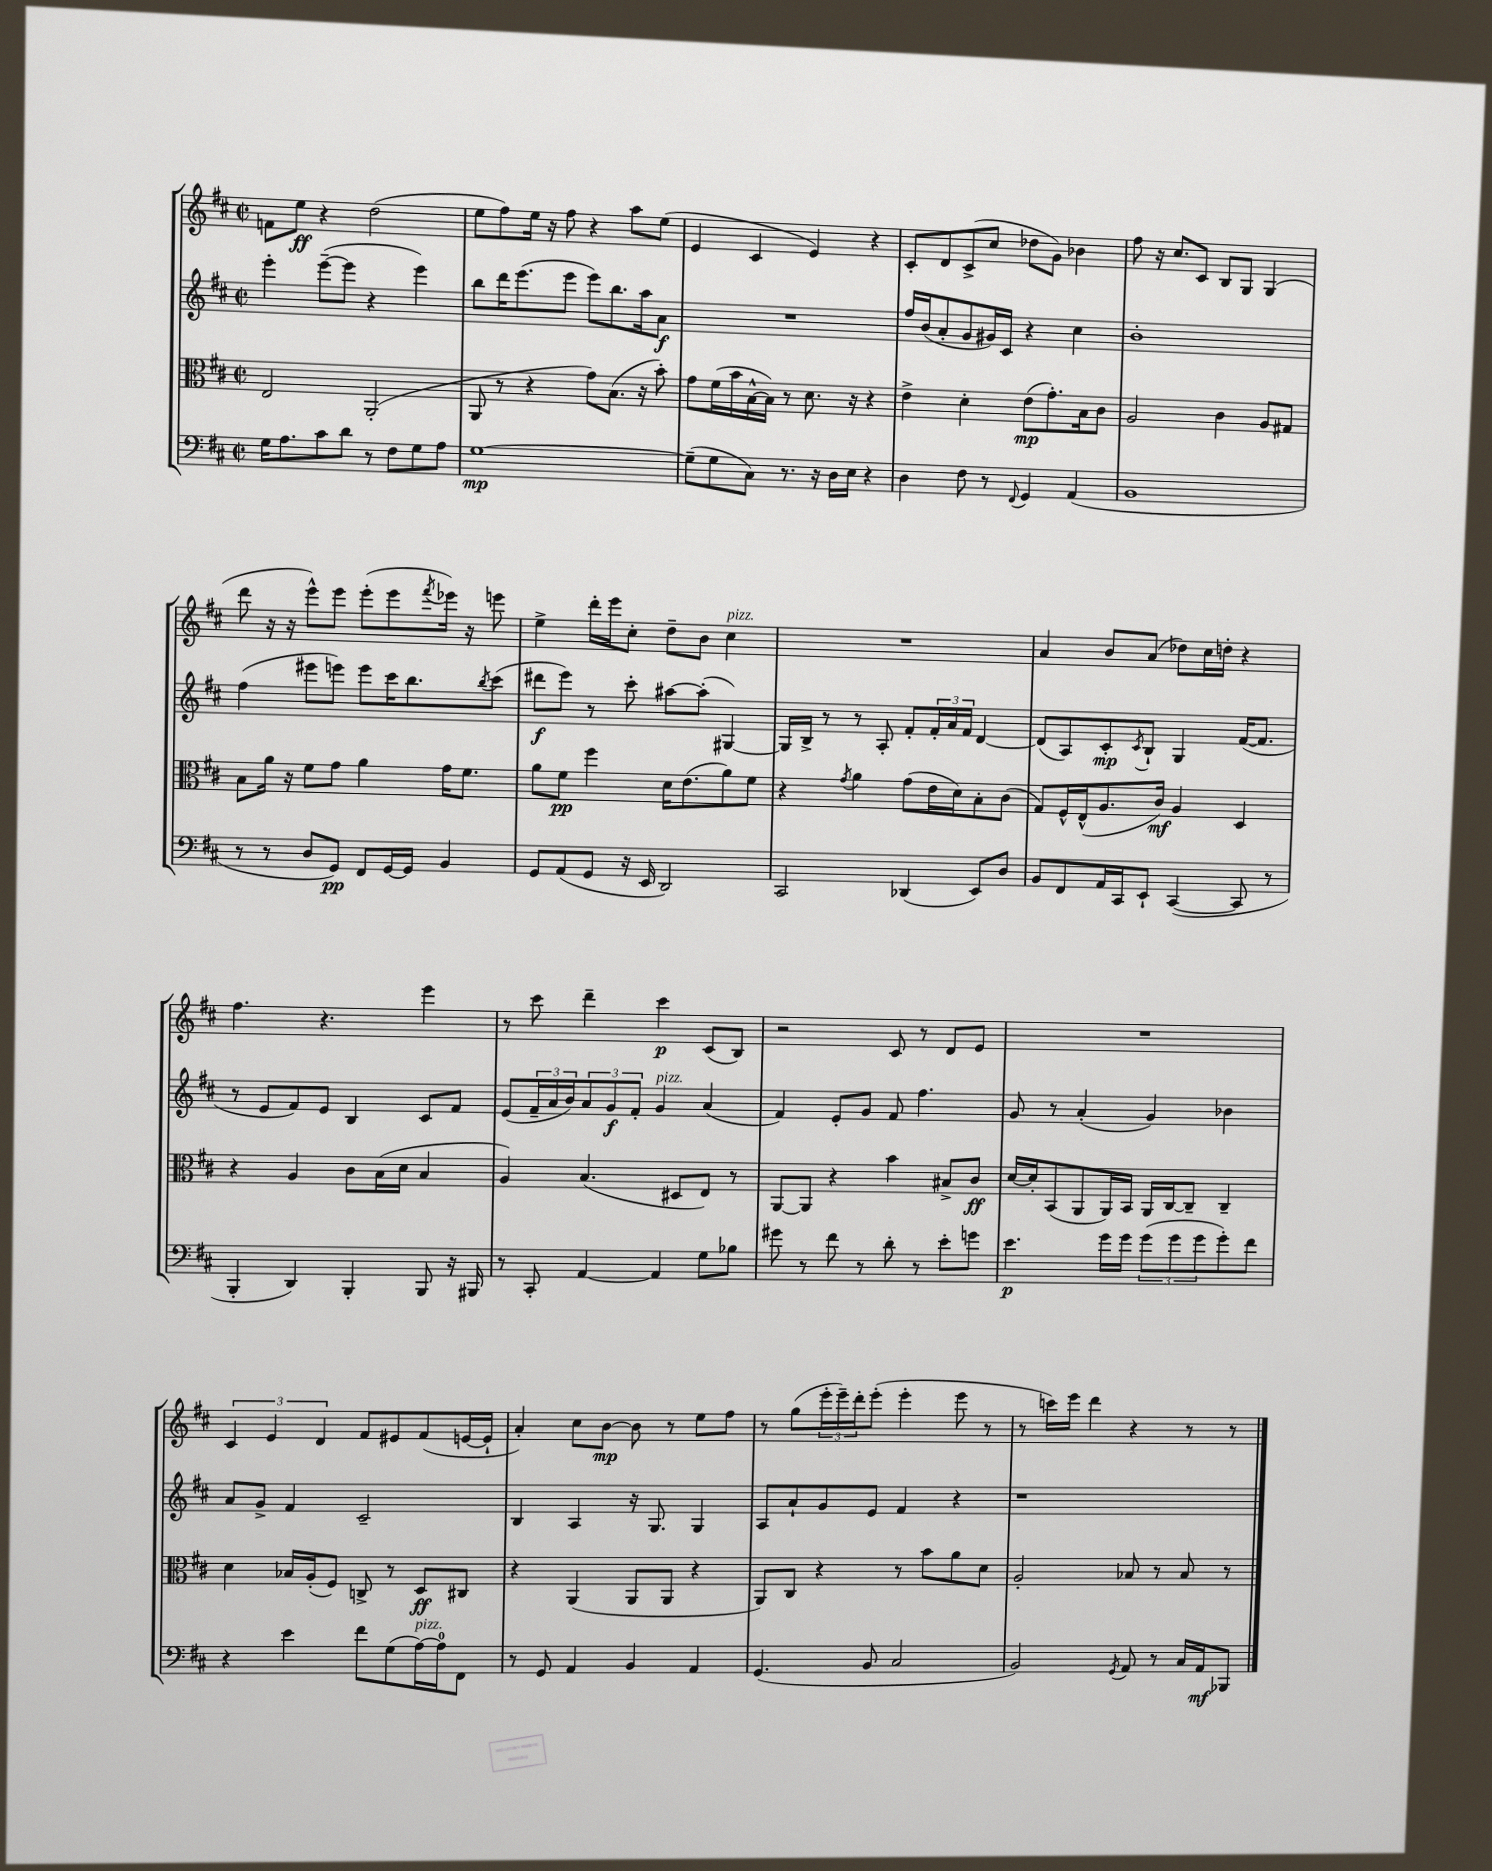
<<
\new StaffGroup <<
\new Staff = "s0" {
    \clef treble \key d \major \defaultTimeSignature \time 2/2
    f'8 e''8\ff r4 d''2( |
    e''8 fis''8) e''16 r16 fis''8 r4 a''8 e''8( |
    e'4 cis'4 e'4) r4 |
    cis'8-. d'8 cis'8->( cis''8 des''8 g'8) bes'4 |
    fis''8 r16 cis''8. cis'8 b8 g8 g4( |
    d'''8 r16 r16 e'''8-^) e'''8 e'''8-.( e'''8 \acciaccatura { fis'''8 } ees'''16) r16 e'''8 |
    e''4-> d'''16-. e'''16 cis''8-. d''8-- b'8 cis''4^\markup { \italic "pizz." } |
    R1 |
    a'4 b'8 a'8( des''8) cis''16 d''16-. r4 |
    fis''4. r4. e'''4 |
    r8 cis'''8 d'''4-- cis'''4\p cis'8( b8) |
    r2 cis'8 r8 d'8 e'8 |
    R1 |
    \tuplet 3/2 { cis'4 e'4 d'4 } fis'8 eis'8 fis'8( e'16~ e'16-! |
    a'4-.) cis''8 b'8~\mp b'8 r8 e''8 fis''8 |
    r8 g''8( \tuplet 3/2 { e'''16-. e'''16--) d'''16-. } e'''8-.( e'''4-. e'''8 r8 |
    r8 c'''16) e'''16 d'''4 r4 r8 r8 \bar "|." |
}
\new Staff = "s1" {
    \clef treble \key d \major \defaultTimeSignature \time 2/2
    e'''4-. e'''8~--( e'''8 r4 e'''4) |
    b''8 d'''16 e'''8.( e'''8 e'''8) b''8. a''16 a'8\f |
    R1 |
    fis''16 b'16( a'8-. g'8 gis'16) cis'16 r4 cis''4 |
    b'1-. |
    fis''4( eis'''8 e'''8) e'''8 cis'''16 b''8. \acciaccatura { b''8 } cis'''8( |
    dis'''8\f e'''8) r8 cis'''8-. ais''8~ ais''8-.( gis4~) |
    gis16 b16-> r8 r8 a8-. fis'8-. \tuplet 3/2 { fis'16-. a'16 fis'16 } d'4~ |
    d'8( a8) cis'8-.\mp \acciaccatura { cis'8 } b8-! g4 fis'16~( fis'8. |
    r8 e'8 fis'8) e'8 b4 cis'8 fis'8 |
    e'8( \tuplet 3/2 { fis'16-- a'16 b'16) } \tuplet 3/2 { a'8 g'8\f fis'8-. } g'4^\markup { \italic "pizz." } a'4( |
    fis'4) e'8-. g'8 fis'8 fis''4. |
    g'8 r8 a'4-.( g'4) bes'4 |
    a'8 g'8-> fis'4 cis'2-- |
    b4 a4 r16 g8. g4 |
    a8 a'8-! g'8 e'8 fis'4 r4 |
    r1 \bar "|." |
}
\new Staff = "s2" {
    \clef alto \key d \major \defaultTimeSignature \time 2/2
    e2 a,2-.( |
    a,8 r8 r4 g'8) b8.( r16 b'8-.) |
    g'8 fis'16( b'16 b16~-^ b16) r8 d'8. r16 r4 |
    e'4-> d'4-. e'8\mp( g'8.-.) b16 cis'8 |
    a2 cis'4 a8 gis8 |
    b8 a'16 r16 fis'8 g'8 a'4 g'16 fis'8. |
    a'8 fis'8\pp fis''4 d'16 e'8.( a'8) fis'8 |
    r4 \acciaccatura { g'8 } a'4 g'8( e'16 d'16) b8-. cis'8( |
    g8) fis16-^ e16-^( a8. cis'16\mf) a4 d4 |
    r4 a4 cis'8 b16( d'16 b4 |
    a4) b4.( dis8 e8) r8 |
    a,8~ a,8 r4 b'4 bis8-> cis'8\ff |
    d'16~ d'16-. b,8( a,8 a,16) b,16 a,16 cis16~ cis8-- cis4-- |
    d'4 bes16 a16-.( fis8) c8-> r8 d8\ff cis8 |
    r4 a,4( a,8 a,8 r4 |
    a,8) cis8 r4 r8 b'8 a'8 d'8 |
    a2-. bes8 r8 bes8 r8 \bar "|." |
}
\new Staff = "s3" {
    \clef bass \key d \major \defaultTimeSignature \time 2/2
    g16 a8. cis'8 d'8 r8 fis8 g8 a8 |
    g1~\mp |
    g8--( g8 cis8) r8. r16 d16 e16 r4 |
    d4 fis8 r8 \appoggiatura { fis,8 } g,4 a,4( |
    b,1 |
    r8 r8 d8 g,8\pp) fis,8 g,16~ g,16 b,4 |
    g,8 a,8( g,8 r16 e,16 d,2) |
    cis,2 des,4( e,8) d8 |
    b,8 fis,8 a,16 cis,16 e,8-! cis,4~( cis,8 r8 |
    b,,4-. d,4) b,,4-. b,,8 r16 bis,,16 |
    r8 cis,8-. a,4~ a,4 g8 bes8 |
    gis'8 r8 fis'8 r8 d'8-. r8 e'8-. g'8 |
    e'4.\p g'16 g'16 \tuplet 3/2 { g'8( g'8 g'8 } g'8-.) fis'8 |
    r4 e'4 fis'8 g8( a16~^\markup { \italic "pizz." }) a16-0 fis,8 |
    r8 g,8 a,4 b,4 a,4 |
    g,4.( b,8 cis2 |
    b,2) \acciaccatura { g,8 } a,8 r8 cis16 a,16\mf bes,,8 \bar "|." |
}
>>
>>
\layout { \context { \Score \remove "Bar_number_engraver" } }
